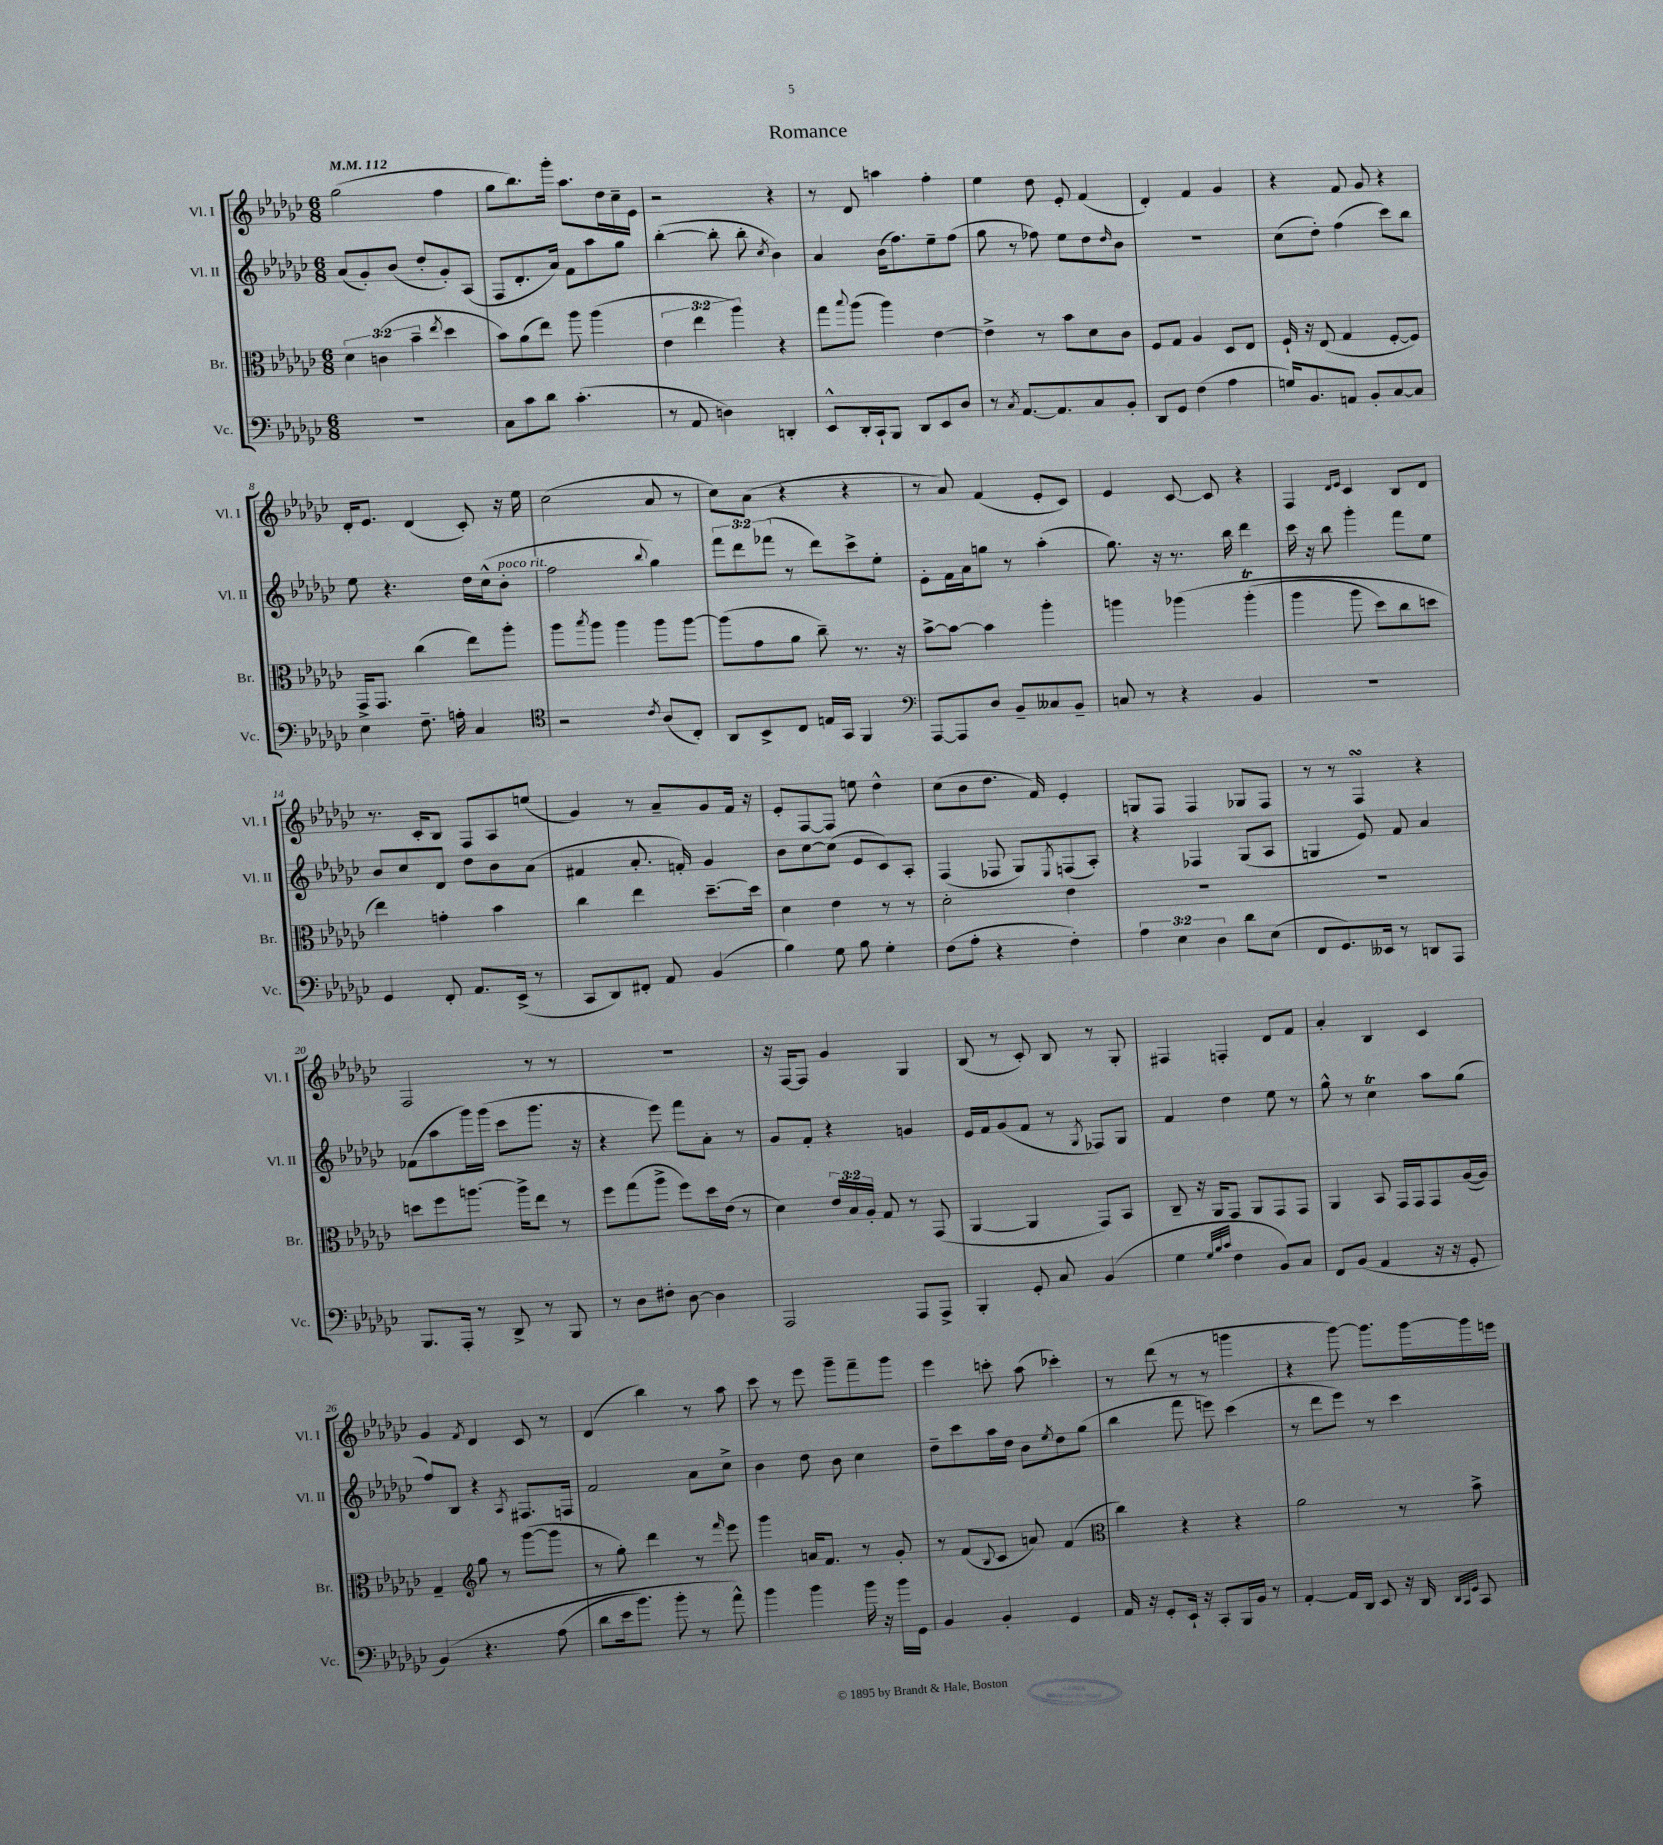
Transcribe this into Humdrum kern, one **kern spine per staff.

**kern	**kern	**kern	**kern
*part4	*part3	*part2	*part1
*staff4	*staff3	*staff2	*staff1
*I"Vc.	*I"Br.	*I"Vl. II	*I"Vl. I
*I'Vc.	*I'Br.	*I'Vl. II	*I'Vl. I
*clefF4	*clefC3	*clefG2	*clefG2
*k[b-e-a-d-g-c-]	*k[b-e-a-d-g-c-]	*k[b-e-a-d-g-c-]	*k[b-e-a-d-g-c-]
*M6/8	*M6/8	*M6/8	*M6/8
*MM112	*MM112	*MM112	*MM112
=1	=1	=1	=1
2.r	6d-\	(8a-/L	(2gg-\
.	.	8g-'/)	.
.	(6cn\	.	.
.	.	(8b-/J	.
.	6b-~\	.	.
.	.	8dd-'/L	.
.	8qee-/	.	.
.	4dd-\	8g-'/)	4ff\
.	.	(8A-/J	.
=2	=2	=2	=2
8C-\L	8b-\L)	8F/L	8gg-\L
8c-\	(8a-\	8.d-'/	8.bb-\)
8d-\J	8ee-\J)	.	.
.	.	16a-/Jk)	16ggg-'\Jk
(4.c-'\	8aa-\	8f\L	8.aa-\L
.	(4aa-\	8aa-\	.
.	.	.	16dd-\L
.	.	8gg-\J	16cc-~\
.	.	.	16e-\JJ
=3	=3	=3	=3
8r	6e-\	([4bb-'\	2r
8AA-/	.	.	.
.	6ee-\	.	.
4Dn\)	.	8bb-'\]	.
.	6aa-\)	.	.
.	.	8bb-'\	.
.	.	8qcc-/	.
4DDn'/	4r	4b-\)	4r
=4	=4	=4	=4
8EE-^^/L	8gg-\L	4a-/	8r
.	8qqbb-/	.	.
16DD-'/L	(8aa-\J	.	8d-/
16CC-`/J	.	.	.
8BBB-/J	4aa-\)	(16b-\KL	4aan\
.	.	8.ff\)	.
8DD-/L	.	.	.
8EE-/	[4e-\	8ee-~\	4ff'\
8D-/J	.	(8ff\J	.
=5	=5	=5	=5
8r	4e-^\]	8gg-\	4ee-\
8qC-/	.	.	.
[8.AA-/L	.	8r	.
.	8r	8ff-X\)	8dd-\
8.AA-/]	.	.	.
.	8b-\L	8ee-\L	8e-'/
8C-/	8d-\	8dd-\	(4f/
.	.	16qqdd-/	.
8BB-'/J	8c-\J	8b-\J	.
=6	=6	=6	=6
8DD-/L	8F/L	2.r	4d-'/)
8GG-/J	8G-/J	.	.
(4F\	4A-/	.	4f/
4A-\	8D-/L	.	4g-/
.	8E-/J	.	.
=7	=7	=7	=7
16Gn/KL)	16F`/	(8cc-\L	4r
8.BB-/	16r	.	.
.	(8E-/	8dd-'\J)	.
8AAn/J	4G-/	(4ff\	8f/
8BB-'/L	.	.	8g-/
[8C-/	[8F'/L	8ccc-\L)	4r
8C-/J]	8F/J])	8bb-\J	.
!!LO:LB:g=z
=8	=8	=8	=8
4E-\	16GG-^/KL	8ee-\	16d-'/KL
.	8.GG-/J	.	8.e-/J
.	.	4.r	.
8.F~\	(4cc-\	.	(4d-/
16An'\	.	.	.
4C-/	8ee-\L)	16dd-\LL	8c-'/)
.	.	(16cc-^^\J	.
!	!	!LO:TX:a:i:t=poco rit.	!
.	8aa-'\J	8b-'\J	16r
.	.	.	16ee-\
=9	=9	=9	=9
*clefC4	*	*	*
2r	8aa-\L	2ff\	(2cc-\
.	8qbb-/	.	.
.	8aa-\J	.	.
.	4aa-\	.	.
8qc-/	.	8qqbb-/	.
(8A-/L	8aa-\L	4gg-\)	8a-/
8C-'/J)	[8aa-\J	.	8r
=10	=10	=10	=10
8AA-/L	(8aa-\L]	12fff\L	8cc-\L)
.	.	12ddd-\	.
8BB-^/	8g-\	.	(8a-\J
.	.	(12fff-X\J	.
8C-/J	8a-\J	8r	4r
16En/LL	8cc-~\)	8ddd-\L)	.
16GG-/JJ	.	.	.
4FF/	8.r	8ccc-^\	4r
.	.	8ee-'\J	.
.	16r	.	.
=11	=11	=11	=11
*clefF4	*	*	*
[8AAA-/L	[8b-^\L	8e-'\L	8r
8AAA-/]	8b-\J_	16f\L	8a-/)
.	.	16a-\J	.
8D-/J	4b-\]	8ggn\J	(4f/
8BB-~/L	.	8r	.
8C--X/	4aa-'\	(4aa-'\	8e-'/L
8BB-~/J	.	.	8c-/J)
=12	=12	=12	=12
8Cn/	4aan\	8.gg-\)	4e-/
8r	.	.	.
.	.	16r	.
4r	(4aa-X\	8.r	[8c-/
.	.	.	8c-/]
.	.	16bb-\	.
4BB-/	(4aa-T'\	4ddd-\	4r
=13	=13	=13	=13
2.r	4aa-\	16ccc-\	4F/
.	.	16r	.
.	.	8bb-\	.
.	.	.	16qqd-/LL
.	.	.	16qqe-/JJ
.	8aa-\	4ggg-'\	4c-/
.	8dd-\L)	.	.
.	8cc-\	8fff\L	8B-/L
.	8ddn\J	8ee-\J	8d-/J
!!LO:LB:g=z
=14	=14	=14	=14
4GG-/	4ee-\)	8b-/L	8.r
.	.	8cc-/	.
.	.	.	16c-'/KL
8FF'/	4gn'\	8d-/J	8B-/J
8.AA-/L	.	8dd-\L	8F/L
.	4b-\	8b-\	8A-/
(16EE-^/Jk	.	.	.
8r	.	(8a-\J	(8een/J
=15	=15	=15	=15
8CC-/L	4cc-\	4f#X/	4g-/)
8DD-/)	.	.	.
8FF#X'/J	4ee-\	8.a-'/	8r
8AA-/	.	.	8a-~/L
.	.	16fn'/)	.
(4BB-/	[8.dd-~\L	4g-/	8g-/
.	.	.	16f/Jk
.	16dd-\Jk]	.	16r
=16	=16	=16	=16
4B-\)	4d-\	8b-\L	8e-'/L
.	.	[8cc-\	[8F/
8G-\	4e-\	(8cc-\J]	8F/J]
8B-\	.	8e-/L	8een\
4G-'\	8r	8c-/)	4dd-^^\
.	8r	8A-'/J	.
=17	=17	=17	=17
(8F\L	2d-'\	(4F/	(8cc-\L
8A-'\J	.	.	8b-\
4r	.	8F-X/	8.dd-\J
.	.	8G-/L)	.
.	.	.	16f/)
.	.	8qE-/	.
4F'\)	4e-\	(8Fn/	4e-'/
.	.	8A-'/J)	.
=18	=18	=18	=18
6A-\	2.r	4r	8Gn/L
.	.	.	8F/J
6E-\	.	.	.
.	.	4F-X/	4F/
6D-\	.	.	.
8d-\L	.	(8G-/L	8G-X/L
(8E-\J	.	8A-/J	8F/J
=19	=19	=19	=19
8FF/L	2.r	4Gn/	8r
8.GG-/)	.	.	8r
.	.	8e-/)	4FsSsS/
16EE--X/Jk	.	.	.
8r	.	8f/	.
8DDn/L	.	4a-/	4r
8AAA-/J	.	.	.
!!LO:LB:g=z
=20	=20	=20	=20
8.BBB-/L	8ddn\L	(8f-X\L	2F/
.	8ff\	8aa-\	.
16AAA-'/Jk	.	.	.
8r	[8.aan\J	16ggg-\L)	.
.	.	(16ggg-\JJ	.
8DD-^/	.	8ccc-\L	.
.	16aa^\KL]	.	.
8r	8ee-\J	8.ggg-\J	8r
8BBB-/	8r	.	8r
.	.	16r	.
=21	=21	=21	=21
8r	8ff\L	4r	2.r
8D-\L	(8gg-\	.	.
8F#X'\J	8aa-^\J	8eee-\)	.
[8D-\	8ff\L)	8fff\L	.
4D-\]	16dd-\L	8a-'\J	.
.	(16e-\JJ	.	.
.	8r	8r	.
=22	=22	=22	=22
2AAA-/	4d-\)	8g-/L	16r
.	.	.	[16F/KL
.	.	8f'/J	8F/J]
.	24e-/LL	4r	4g-/
.	24B-/	.	.
.	24A-'/JJ	.	.
.	8G-/	.	.
8AAA-/L	8r	4gn/	4G-/
8AAA-^/J	(8GG-/	.	.
=23	=23	=23	=23
4BBB-'/	[4AA-/	16e-/LL	(8B-/
.	.	16f/J	.
.	.	(8g-/	8r
8GG-'/	4AA-/]	8f/J	8c-'/)
8C-/	.	8r	8B-/
.	.	8qG-/	.
(4BB-/	8GG-/L)	8F-X/L)	8r
.	8BB-/J	8G-/J	8G-'/
=24	=24	=24	=24
4G-\	8C-~/	4f/	4F#X/
.	16r	.	.
.	16AA-/KL	.	.
32qqG-/LLL	.	.	.
32qqB-/	.	.	.
32qqc-/JJJ	.	.	.
4F\	8GG-/J	4dd-\	4Fn'/
.	8AA-/L	.	.
8BB-/L)	8GG-/	8ee-\	8d-/L
8C-/J	8GG-/J	8r	8f/J
=25	=25	=25	=25
8FF/L	4AA-/	8gg-^^\	4a-'/
(8BB-/J	.	8r	.
4AA-/	8BB-/	4cc-T\	4B-/
.	16GG-/LL	.	.
.	16GG-/J	.	.
16r	8GG-/	8aa-\L	4c-/
16r	.	.	.
8GG-'/	([16A-/L	(8gg-\J	.
.	16A-/JJ])	.	.
!!LO:LB:g=z
=26	=26	=26	=26
(4BB-/)	4G-~/	8ff/L)	4g-/
.	.	8B-/J	.
*	*clefG2	*	*
.	.	.	8qf/
4.r	8gg-\	4r	4d-/
.	8r	.	.
.	.	8qA-/	.
.	([8ggg-\L	8.F#X/L	8c-/
(8A-\	8ggg-\J]	.	8r
.	.	16Fn/Jk	.
=27	=27	=27	=27
8d-\L	8r	2f/	(4d-/
16e-\k	8gg-'\)	.	.
8.b-\J)	.	.	.
.	4ddd-\	.	4bb-\)
8b-'\	.	.	.
8r	8r	8a-\L	8r
.	16qqfff/	.	.
8a-^^\)	8eee-\	8cc-^\J	8aa-\
=28	=28	=28	=28
4b-\	4ggg-\	4b-\	8ccc-\
.	.	.	8r
4b-\	16an/KL	8dd-\	8eee-\
.	8.f/J	.	.
.	.	8b-\	8ggg-~\L
16b-\	8r	4cc-\	8fff~\
16r	.	.	.
16b-\LL	8g-'/	.	8ggg-\J
16GG-\JJ	.	.	.
=29	=29	=29	=29
4BB-/	8r	8dd-~\L	4eee-\
.	(8f/L	8ccc-\	.
.	8qqB-/	.	.
4BB-'/	8c-/J	16aa-\L	8cccn'\
.	.	16dd-\JJ	.
.	8an/)	8b-\L	(8aa-\
.	.	8qee-/	.
4GG-/	(4f/	8dd-\	4ccc-X'\)
.	.	(8gg-\J	.
=30	=30	=30	=30
*	*clefC3	*	*
16AA-/	4cc-\)	4bb-\	8r
16r	.	.	.
8GG-'/L	.	.	(8ddd-\
16EE-`/Jk	4r	8fff\	8r
16r	.	.	.
8CC-'/L	.	8eeen\)	8r
16BBB-/L	4r	(4ccc-\	4gggn\
16BB-/JJ	.	.	.
8r	.	.	.
=31	=31	=31	=31
[4AA-'/	2a-\	8r	4r
.	.	8ddd-\L	.
16AA-/LL]	.	8eee-\J)	[8ggg-\)
16DD-/JJ	.	.	.
8EE-/	.	8r	8.ggg-\L]
16r	8r	4ccc-\	.
16DD-/	.	.	[16ggg-\L
32qqDD-/LLL	.	.	.
32qqCC-/	.	.	.
32qqGG-/JJJ	.	.	.
8CC-/	8b-^\	.	16ggg-\]
.	.	.	16eeen\JJ
==	==	==	==
*-	*-	*-	*-
